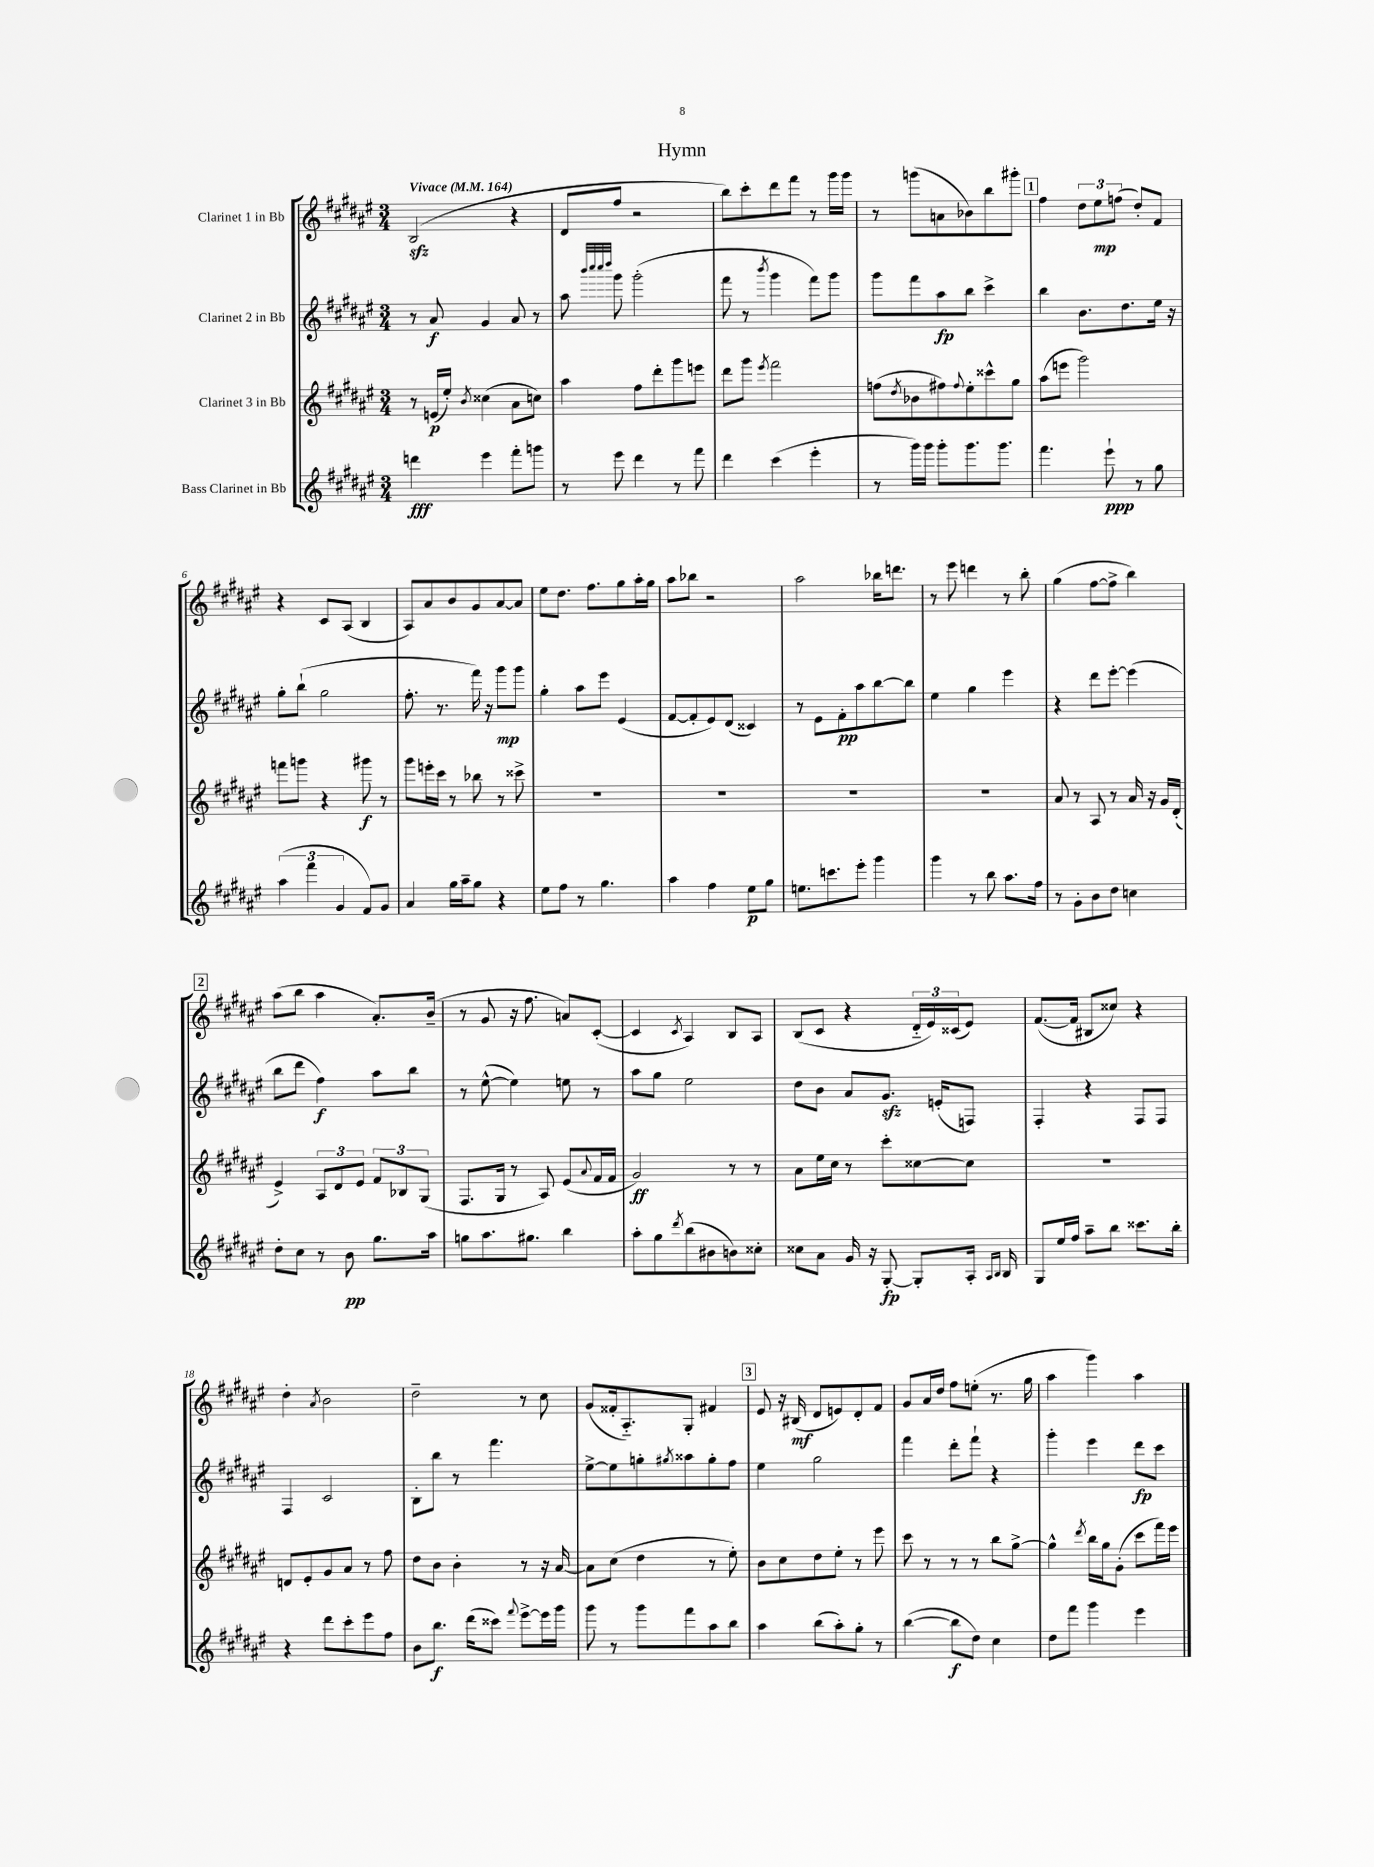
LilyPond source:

\header { title = "Hymn" }
<<
\new StaffGroup <<
\new Staff = "s0" \with { instrumentName = "Clarinet 1 in Bb" } {
    \clef treble \key fis \major \numericTimeSignature \time 3/4 \tempo "Vivace" 4 = 164
    b2\sfz( r4 |
    dis'8 fis''8 r2 |
    b''8) cis'''8-. dis'''8 fis'''8 r8 gis'''16 gis'''16 |
    r8 g'''8( a'8 bes'8) b''8 gis'''8-. |
    \mark \markup { \box "1" } fis''4 \tuplet 3/2 { dis''8 eis''8\mp f''8( } dis''8-.) fis'8 |
    r4 cis'8 ais8( b4 |
    ais8) ais'8 b'8 gis'8 ais'8~ ais'8 |
    eis''8 dis''8. fis''8. gis''8 ais''16-. gis''16 |
    ais''8 bes''8 r2 |
    ais''2 bes''16 d'''8. |
    r8 eis'''8 d'''4 r8 b''8-. |
    gis''4( fis''8~ fis''8-> b''4) |
    \mark \markup { \box "2" } ais''8( b''8 ais''4 ais'8.-.) b'16--( |
    r8 gis'8 r16 fis''8. a'8) cis'8~-.( |
    cis'4 \acciaccatura { cis'8 } ais4) b8 ais8 |
    b8( cis'8 r4 \tuplet 3/2 { dis'16-_ eis'16) cisis'16( } eis'8) |
    fis'8.~( fis'16 bis8 cisis''8) r4 |
    dis''4-. \acciaccatura { ais'8 } b'2 |
    dis''2-- r8 cis''8 |
    gis'8( fisis'16-. ais8.-_) gis8-. fis'4 |
    \mark \markup { \box "3" } eis'8 r16 bis16\mf( dis'8 e'8) dis'8-. fis'8 |
    gis'8 ais'16 dis''16 fis''8 e''8-.( r8. gis''16 |
    ais''4 gis'''4) ais''4 \bar "|." |
}
\new Staff = "s1" \with { instrumentName = "Clarinet 2 in Bb" } {
    \clef treble \key fis \major \numericTimeSignature \time 3/4
    r8 ais'8\f gis'4 ais'8 r8 |
    ais''8 \grace { b'''32 cis''''32 cis''''32 dis''''32 } gis'''8 gis'''2-.( |
    fis'''8 r8 \acciaccatura { b'''8 } gis'''4 fis'''8) gis'''8 |
    gis'''8 fis'''8 ais''8\fp b''8 cis'''4-> |
    \mark \markup { \box "1" } b''4 b'8. dis''8. eis''16 r16 |
    gis''8-. b''8-!( gis''2 |
    fis''8.-. r8. fis'''16) r16 gis'''8\mp gis'''8 |
    gis''4-. ais''8 eis'''8 eis'4( |
    fis'8~ fis'8-. eis'8) dis'8( cisis'4) |
    r8 eis'8 fis'8-.\pp ais''8 b''8~ b''8 |
    eis''4 gis''4 eis'''4 |
    r4 dis'''8 eis'''8~-. eis'''4( |
    \mark \markup { \box "2" } b''8 dis'''8 fis''4\f) ais''8 b''8 |
    r8 eis''8~-^( eis''4) e''8 r8 |
    ais''8 gis''8 eis''2 |
    dis''8 b'8 ais'8 gis'8.\sfz e'16-.( f8) |
    fis4-. r4 fis8 fis8 |
    fis4 cis'2 |
    b8-. b''8 r8 fis'''4. |
    eis''8~-> eis''8 g''8-. \acciaccatura { gis''8 } aisis''8 gis''8-. fis''8 |
    \mark \markup { \box "3" } eis''4 gis''2 |
    fis'''4 dis'''8-. fis'''8-! r4 |
    gis'''4-. eis'''4 dis'''8\fp cis'''8 \bar "|." |
}
\new Staff = "s2" \with { instrumentName = "Clarinet 3 in Bb" } {
    \clef treble \key fis \major \numericTimeSignature \time 3/4
    r8 e'16\p( eis''16-.) \acciaccatura { b'8 } cisis''4( ais'8 c''8) |
    ais''4 fis''8 dis'''8-. gis'''8 e'''8 |
    dis'''8 gis'''8 \acciaccatura { eis'''8 } fis'''2 |
    f''8( \acciaccatura { dis''8 } bes'8 fis''8) \appoggiatura { fis''8 } eis''8-. cisis'''8-^ gis''8 |
    \mark \markup { \box "1" } ais''8( e'''8 gis'''2) |
    f'''8 g'''8 r4 gis'''8\f r8 |
    gis'''8 e'''16-. cis'''16 r8 bes''8 r8 cisis'''8-> |
    R2. |
    R2. |
    R2. |
    R2. |
    ais'8 r8 ais8 r8 ais'16 r16 gis'16 dis'16-.( |
    \mark \markup { \box "2" } eis'4->) \tuplet 3/2 { ais8 dis'8 eis'8 } \tuplet 3/2 { fis'8 bes8 gis8( } |
    fis8. gis16 r8 ais8) eis'8( \appoggiatura { ais'8 } fis'16 fis'16 |
    gis'2\ff) r8 r8 |
    ais'8 eis''16 cis''16 r8 cis'''8-. cisis''8~ cisis''8 |
    R2. |
    d'8 eis'8-. gis'8 ais'8 r8 fis''8 |
    dis''8 b'8 b'4-. r8 r16 ais'16~ |
    ais'8 cis''8( dis''4 r8 eis''8-.) |
    \mark \markup { \box "3" } b'8 cis''8 dis''8 eis''8-. r8 eis'''8 |
    cis'''8 r8 r8 r8 b''8 gis''8~-> |
    gis''4-^ \acciaccatura { dis'''8 } b''16 gis''16 gis'8-.( cis'''8 fis'''16) eis'''16 \bar "|." |
}
\new Staff = "s3" \with { instrumentName = "Bass Clarinet in Bb" } {
    \clef treble \key fis \major \numericTimeSignature \time 3/4
    d'''4\fff eis'''4 fis'''8-. g'''8 |
    r8 eis'''8 dis'''4 r8 fis'''8 |
    dis'''4 cis'''4( eis'''4-. |
    r8 gis'''16) gis'''16 gis'''8-. gis'''8. gis'''8. |
    \mark \markup { \box "1" } fis'''4. eis'''8-!\ppp r8 gis''8 |
    \tuplet 3/2 { ais''4( fis'''4 gis'4 } fis'8) gis'8 |
    ais'4 gis''16 ais''16-- gis''8 r4 |
    eis''8 fis''8 r8 gis''4. |
    ais''4 fis''4 eis''8\p gis''8 |
    e''8. c'''8. eis'''8-. gis'''4 |
    gis'''4 r8 b''8 ais''8. fis''16 |
    r8 gis'8-. b'8 dis''8 c''4 |
    \mark \markup { \box "2" } dis''8-. cis''8 r8 b'8\pp gis''8. ais''16 |
    g''8 ais''8. gis''8. b''4 |
    ais''8-. gis''8 \acciaccatura { dis'''8 } b''8( bis'8 b'8) cisis''8-. |
    cisis''8 ais'8 gis'16 r16 gis8~-.\fp gis8-. ais16-. \grace { ais16 b16 } b16 |
    gis8 eis''16 fis''16 ais''8-- b''8 cisis'''8. b''16-. |
    r4 dis'''8 cis'''8-. eis'''8 fis''8 |
    b'8 b''8.\f dis'''16( cisis'''8) \appoggiatura { fis'''8 } eis'''8~-> eis'''16 gis'''16 |
    gis'''8 r8 gis'''8 fis'''8 ais''8 b''8 |
    \mark \markup { \box "3" } ais''4 b''8( ais''8-.) gis''8-. r8 |
    b''4~( b''8\f dis''8) cis''4 |
    dis''8 fis'''8 gis'''4 eis'''4 \bar "|." |
}
>>
>>
